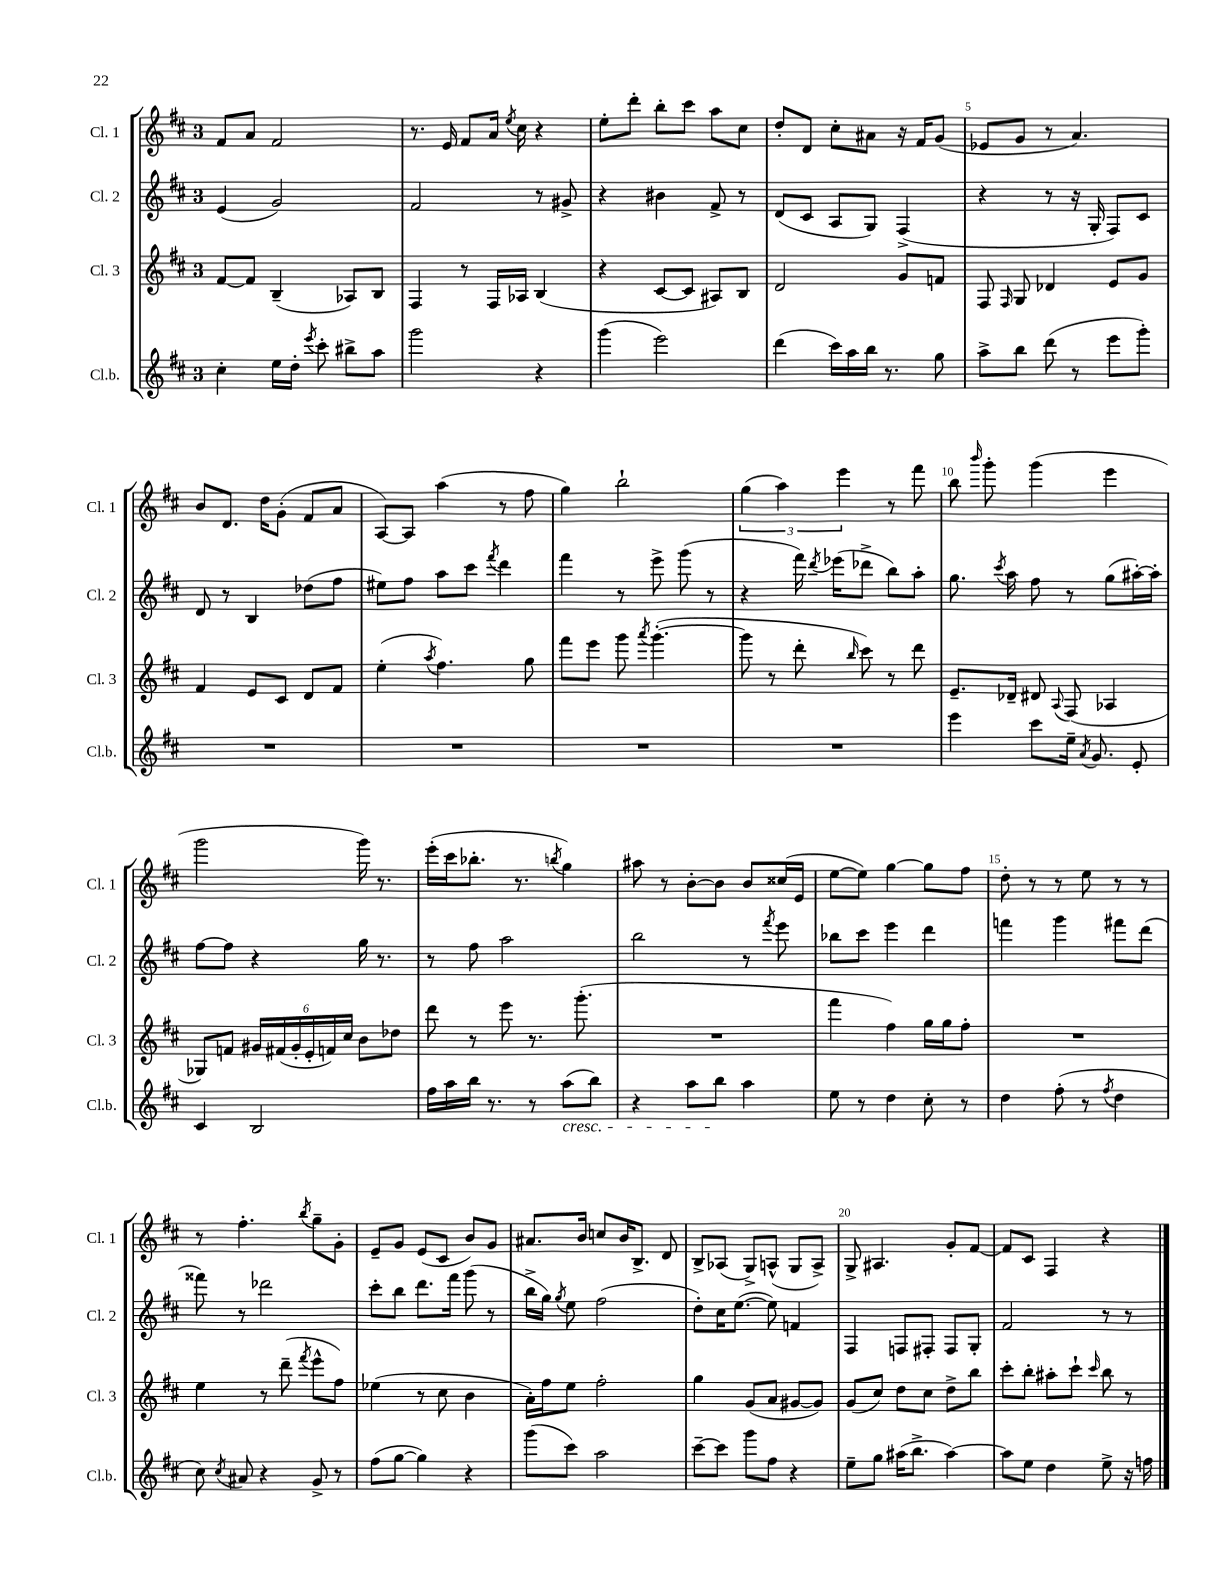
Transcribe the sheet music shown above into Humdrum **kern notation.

**kern	**kern	**kern	**kern
*staff4	*staff3	*staff2	*staff1
*clefG2	*clefG2	*clefG2	*clefG2
*k[f#c#]	*k[f#c#]	*k[f#c#]	*k[f#c#]
*M3/4	*M3/4	*M3/4	*M3/4
4cc#'	[8f#	(4e	8f#
.	8f#]	.	8a
16ee	(4B~	2g)	2f#
16dd'	.	.	.
8qeee	.	.	.
8ccc#'	.	.	.
8bb#^	8A-)	.	.
8aa	8B	.	.
=	=	=	=
2ggg	4F#	2f#	8.r
.	.	.	16e
.	8r	.	8f#
.	16F#	.	16a
.	.	.	8qee
.	16A-	.	16cc#
4r	(4B	8r	4r
.	.	8g#^	.
=	=	=	=
(4ggg	4r	4r	8ee'
.	.	.	8ddd'
2eee)	[8c#	4b#	8bb'
.	8c#]	.	8ccc#
.	8A#)	8f#^	8aa
.	8B	8r	8cc#
=	=	=	=
(4ddd	2d	(8d	8dd'
.	.	8c#	8d
16ccc#)	.	8A	8cc#'
16aa	.	.	.
16bb	.	8G)	8a#
8.r	.	.	.
.	8g	(4F#^	16r
.	.	.	16f#
8gg	8f	.	(8g
=	=	=	=
8aa^	8F#	4r	8e-
.	16qqF#	.	.
8bb	8G	.	8g
(8ddd	4d-	8r	8r
8r	.	16r	4.a)
.	.	16G'	.
8eee	8e	8F#)	.
8ggg')	8g	8c#	.
=	=	=	=
2.r	4f#	8d	8b
.	.	8r	8.d
.	8e	4B	.
.	.	.	16dd
.	8c#	.	(8g'
.	8d	(8dd-	8f#
.	8f#	8ff#	8a
=	=	=	=
2.r	(4ee'	8ee#)	[8A)
.	.	8ff#	8A]
.	8qaa	.	.
.	4.ff#)	8aa	(4aa
.	.	8ccc#	.
.	.	8qfff#	.
.	.	4ddd	8r
.	8gg	.	8ff#
=	=	=	=
2.r	8fff#	4fff#	4gg)
.	8eee	.	.
.	8ggg	8r	2bb`
.	8qaaa	.	.
.	([4.ggg'	8eee^	.
.	.	(8ggg	.
.	.	8r	.
=	=	=	=
2.r	8ggg]	4r	(6gg
.	8r	.	.
.	.	.	6aa)
.	8ddd'	16fff#)	.
.	.	8qddd	.
.	.	(16eee-	.
.	.	.	6eee
.	16qqbb	.	.
.	8ccc#)	8ddd-^	.
.	8r	8bb)	8r
.	8ddd	8aa'	8fff#
=	=	=	=
4eee	8.e~	8.gg	8bb
.	.	.	16qqbbb
.	.	.	8ggg'
.	.	8qccc#	.
.	16d-~	16aa	.
8ccc#	8d#	8ff#	(4ggg
.	8qqA	.	.
16ee~	(8F#	8r	.
8qa	.	.	.
8.g	.	.	.
.	4A-	(8gg	4eee
8e'	.	[16aa#')	.
.	.	16aa#']	.
=	=	=	=
4c#	8G-)	[8ff#	2ggg
.	8f	8ff#]	.
2B	24g#	4r	.
.	(24f#	.	.
.	24g#'	.	.
.	24e'	.	.
.	24f)	.	.
.	24cc#	.	.
.	8b	16gg	16ggg)
.	.	8.r	8.r
.	8dd-	.	.
=	=	=	=
16ff#	8ddd	8r	(16eee'
16aa	.	.	16ccc#
16bb	8r	8ff#	8.bb-'
8.r	.	.	.
.	8eee	2aa	.
.	.	.	8.r
8r	8.r	.	.
.	.	.	8qbb
(8aa	.	.	4gg)
.	(8.ggg'	.	.
8bb)	.	.	.
=	=	=	=
4r	2.r	2bb	8aa#
.	.	.	8r
8aa	.	.	[8b'
8bb	.	.	8b]
4aa	.	8r	8b
.	.	8qfff#	.
.	.	8eee	(16cc##
.	.	.	16e
=	=	=	=
8ee	4fff#	8bb-	[8ee
8r	.	8ccc#	8ee])
4dd	4ff#)	4eee	[4gg
8cc#'	16gg	4ddd	8gg]
.	16gg	.	.
8r	8ff#'	.	8ff#
=	=	=	=
4dd	2.r	4fff	8dd'
.	.	.	8r
(8ff#'	.	4ggg	8r
8r	.	.	8ee
8qff#	.	.	.
4dd	.	8fff#	8r
.	.	(8ddd	8r
=	=	=	=
8cc#)	4ee	8fff##)	8r
8qcc#	.	.	.
8a#	.	8r	4.ff#'
4r	8r	2ddd-	.
.	(8ddd~	.	.
.	8qfff#	.	8qbb
8g^	8eee^^	.	8gg~
8r	8ff#)	.	8g'
=	=	=	=
(8ff#	(4ee-	8ccc#'	8e~
[8gg	.	8bb	8g
4gg])	8r	8.ddd	(8e
.	8cc#	.	8c#
.	.	16fff#	.
4r	4b	(8ggg	8b)
.	.	8r	8g
=	=	=	=
(8ggg	16a')	16bb^	8.a#
.	16ff#	16gg)	.
.	.	8qgg	.
8ccc#)	8ee	8ee	.
.	.	.	16b
2aa	2ff#'	(2ff#	8cc
.	.	.	16b
.	.	.	8.B^
.	.	.	8d
=	=	=	=
[8ccc#~	4gg	8dd')	8B^
8ccc#]	.	16cc#	(8A-
.	.	([8.ee	.
8ggg	(8g	.	8G^)
8ff#	8a	8ee])	(8A^^
4r	[8g#	4f	8G
.	8g#])	.	8A^)
=	=	=	=
8ee~	(8g	4F#	8G^
8gg	8cc#)	.	4.A#
(16aa#	8dd	8F	.
8.bb^	.	.	.
.	8cc#	8F#'	.
[4aa#)	8dd^	8F#	8g'
.	8bb	8G'	[8f#
=	=	=	=
8aa#]	8ccc#'	2f#	8f#]
8ee	8bb'	.	8c#
4dd	8aa#'	.	4F#
.	8ccc#`	.	.
.	16qqccc#	.	.
8ee^	8bb	8r	4r
16r	8r	8r	.
16ff	.	.	.
==	==	==	==
*-	*-	*-	*-
